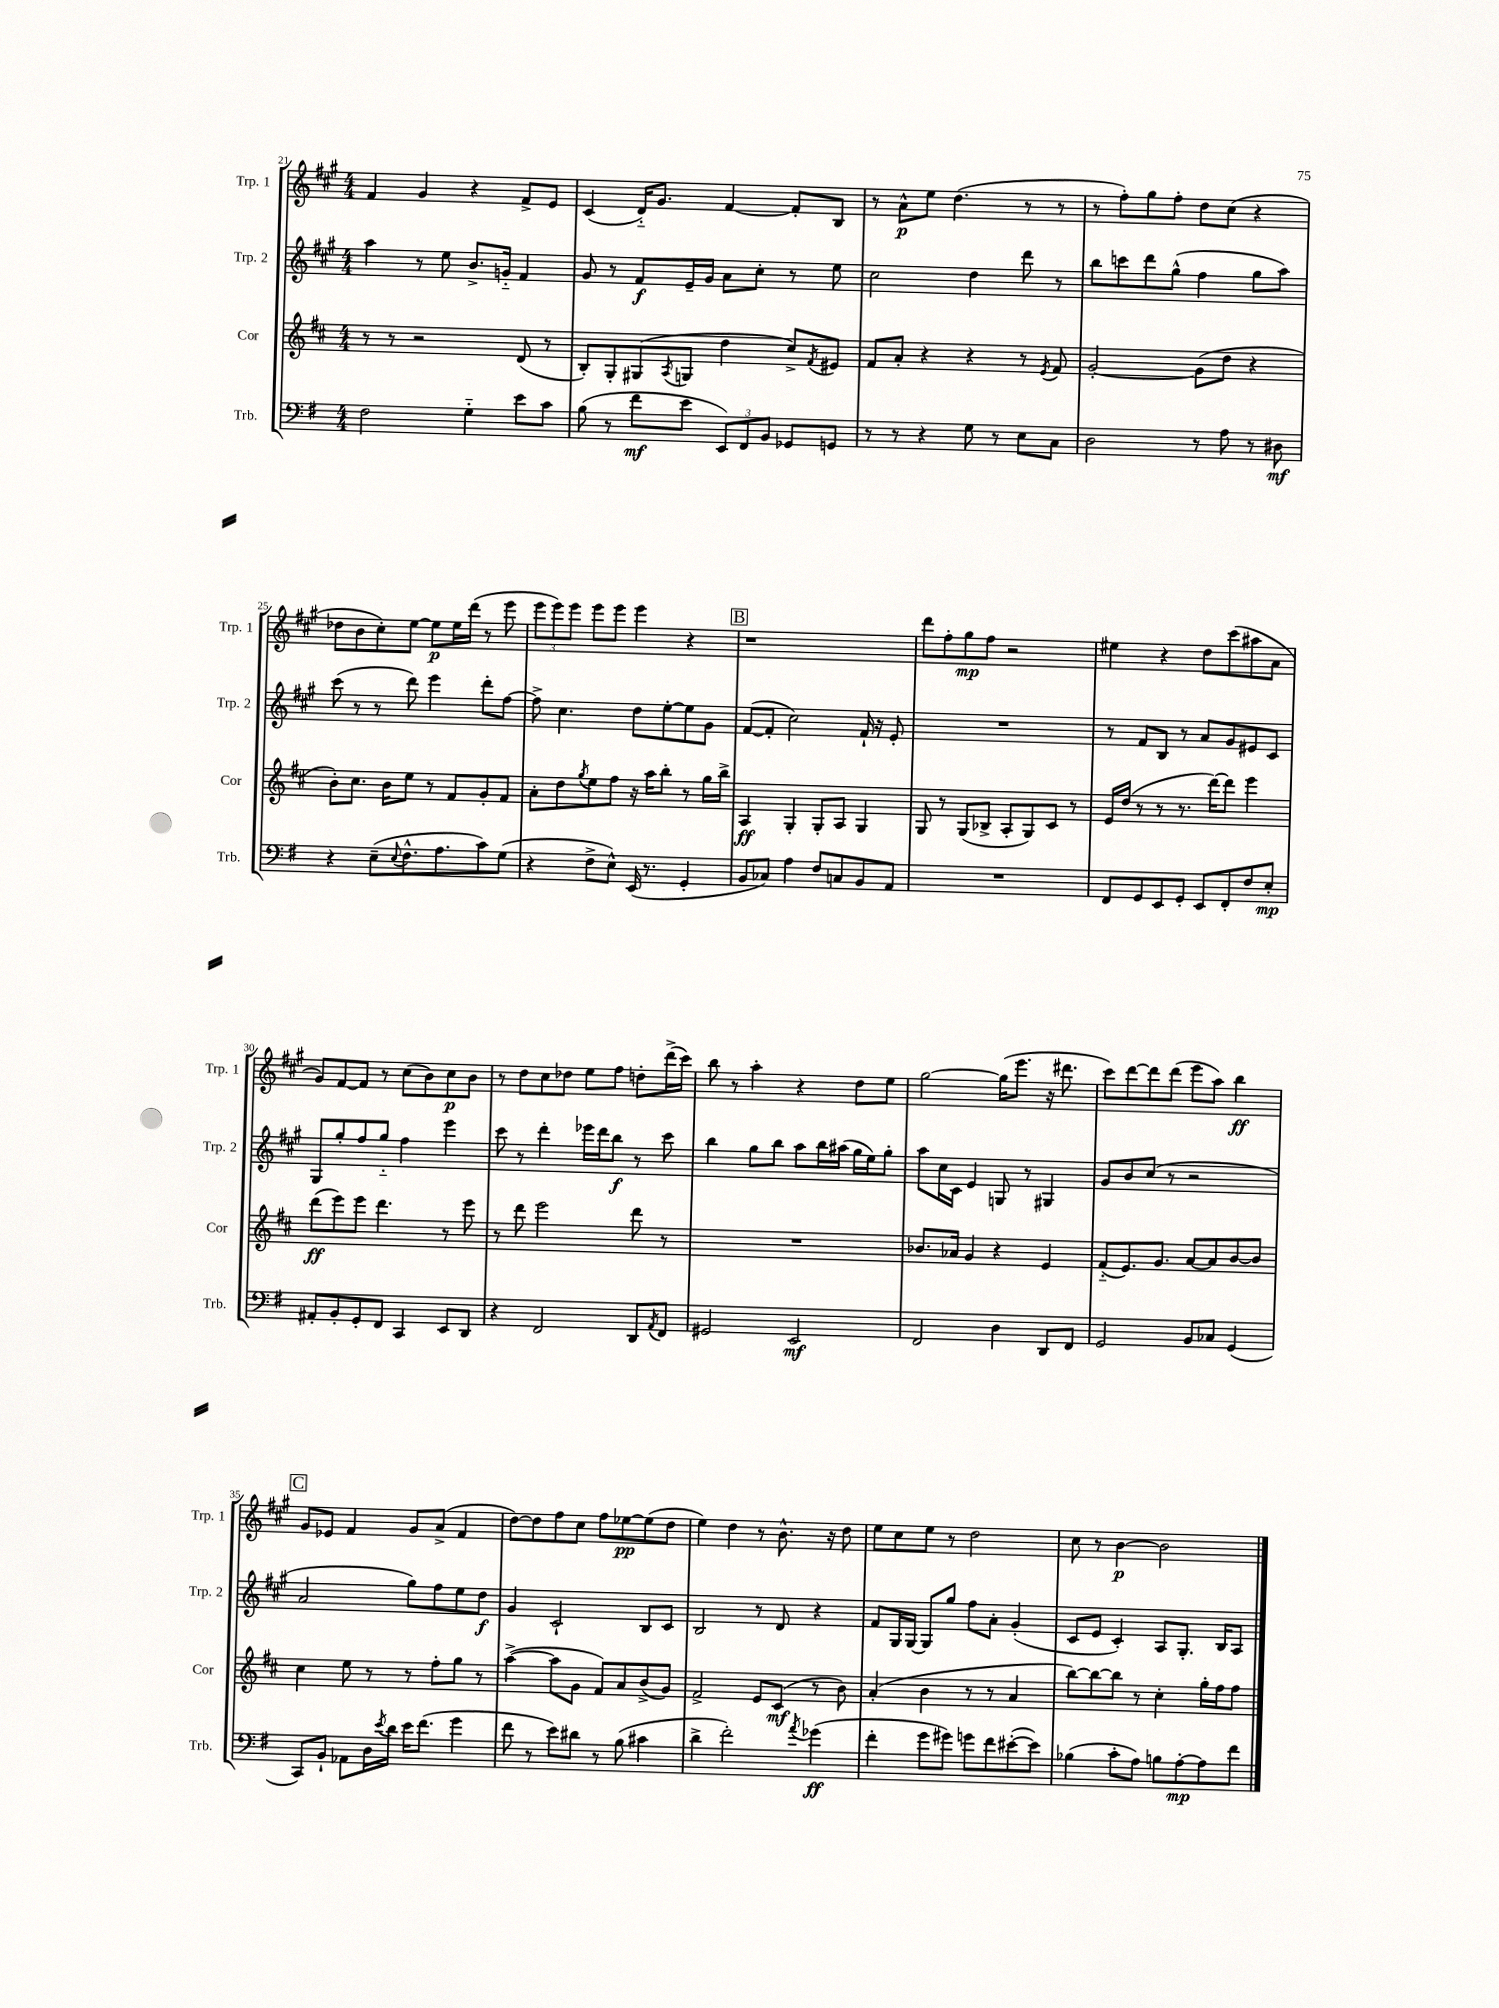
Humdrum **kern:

**kern	**kern	**kern	**kern
*staff4	*staff3	*staff2	*staff1
*clefF4	*clefG2	*clefG2	*clefG2
*k[f#]	*k[f#c#]	*k[f#c#g#]	*k[f#c#g#]
*M4/4	*M4/4	*M4/4	*M4/4
2F#\	8r	4aa\	4f#/
.	8r	.	.
.	2r	8r	4g#/
.	.	8ee\	.
4G'~\	.	8.b^/L	4r
.	.	16g'~/Jk	.
8e\L	(8d/	4f#/	8f#^/L
8c\J	8r	.	8e/J
=	=	=	=
(8B\	8B'/L)	8g#/	(4c#/
8r	8G'/	8r	.
8f#\L	(8G#/	8f#/L	16d'~/LK)
.	.	.	8.g#/J
.	8qA/	.	.
8e\J	8G/J	16e~/L	.
.	.	16g#/JJ	.
12EE/L)	4dd\	8a\L	[4f#/
12FF#/	.	.	.
.	.	8cc#'\J	.
12BB/J	.	.	.
8GG-/L	8cc#^/L)	8r	8f#'/]L
.	8qf#/	.	.
8GG/J	8e#/J	8ee\	8B/J
=	=	=	=
8r	8f#/L	2cc#\	8r
8r	8a'/J	.	8a^^\L
4r	4r	.	8ee\J
.	.	.	(4.dd\
8G\	4r	4dd\	.
8r	.	.	.
8E\L	8r	8ddd\	8r
.	8qe/	.	.
8C\J	8f#/	8r	8r
=	=	=	=
2D\	[2g'/	8bb\L	8r
.	.	8ccc\	8ff#'\L)
.	.	8ddd\	8gg#\
.	.	(8gg#^^\J	8ff#'\J
8r	(8g\]L	4ff#\	8dd\L
8A\	8dd\J	.	(8cc#\J
8r	4r	8gg#\L	4r
8D#\	.	8aa\J)	.
=	=	=	=
4r	8b'\L)	(8ccc#\	8dd-\L
.	8.cc#\J	8r	8b\
(8E~\L	.	8r	8cc#'\)
.	16b\LK	.	.
8qqE/	.	.	.
8.F#^^\	8ee\J	8ddd\)	[8ee\J
.	8r	4eee\	8ee\]L
8.A\	.	.	.
.	8f#/L	.	16ee\L
.	.	.	(16ddd\JJ
8c\)	8g'/	8ddd'\L	8r
(8G\J	8f#/J	[8ff#\J	8eee\
=	=	=	=
4r	8a'\L	8ff#^\]	12eee\L
.	.	.	12eee\)
.	8dd\	4.cc#\	.
.	.	.	12eee\J
.	8qgg/	.	.
8F#^\L	8ee\	.	8eee\L
8E^^\J)	8ff#\J	.	8eee\J
(16EE/	16r	8dd\L	4eee\
8.r	16aa\LK	.	.
.	8bb'\J	[8ee'\	.
4GG'/	8r	8ee\]	4r
.	16gg\LL	8g#\J	.
.	16bb^\JJ	.	.
=	=	=	=
8BB/L	4A/	([8f#/L	1r
8C-/J)	.	8f#'/]J	.
4A\	4G'/	2cc#\)	.
8F#/L	8G'/L	.	.
8C/	8A/J	.	.
8BB/	4G/	16f#`/	.
.	.	16r	.
8AA/J	.	8e'/	.
=	=	=	=
1r	8G/	1r	8ddd\L
.	8r	.	8ff#'\
.	(8G/L	.	8gg#\
.	8B-^/J	.	8ff#\J
.	8A'/L	.	2r
.	8G/)	.	.
.	8c#/J	.	.
.	8r	.	.
=	=	=	=
8FF#/L	16e/LL	8r	4ee#\
.	(16dd/JJ	.	.
8GG/	8r	8f#/L	.
8EE/	8r	8B/J	4r
8GG'/J	8.r	8r	.
8EE/L	.	8a/L	8dd\L
.	[16ddd\LK)	.	.
8FF#'/	8ddd\]J	8g#/	(8ccc#\
8F#/	4eee\	8e#/	8aa#\
8E'/J	.	8c#/J	8a\J
=	=	=	=
8AA#'/L	(8ddd\L	8G#/L	8g#/L)
8BB'/	8eee\)	8gg#'/	[8f#/
8GG'/	8eee\J	8ff#/	8f#/]J
8FF#/J	4.ddd\	8gg#'~/J	8r
4CC/	.	4ff#\	(8cc#\L
.	.	.	8b\)
8EE/L	8r	4eee\	8cc#\
8DD/J	8eee\	.	8b\J
=	=	=	=
4r	8r	8ccc#\	8r
.	8ddd\	8r	8dd\L
2FF#/	2eee\	4ddd'\	8cc#\
.	.	.	8dd-\J
.	.	16eee-\LL	8ee\L
.	.	16ddd\J	.
.	.	8bb\J	8ff#\J
8DD/L	8ddd\	8r	8dd'\L
8qAA/	.	.	.
8FF#/J	8r	8ccc#\	(16ddd^\L
.	.	.	16ccc#\JJ)
=	=	=	=
2GG#/	1r	4bb\	8bb\
.	.	.	8r
.	.	8gg#\L	4aa'\
.	.	8bb\J	.
2EE/	.	8aa\L	4r
.	.	16bb\L	.
.	.	(16aa#\JJ	.
.	.	16gg#\LL	8dd\L
.	.	16ee\J)	.
.	.	8gg#'\J	8ee\J
=	=	=	=
2FF#/	8.b-/L	8aa\L	[2gg#\
.	.	16cc#\L	.
.	16a-/Jk	16c#\JJ	.
.	4g/	4e/	.
4D\	4r	8G/	(16gg#\]LK
.	.	.	8.eee\J
.	.	8r	.
8DD/L	4e/	4G#/	16r
.	.	.	8.ddd#\
8FF#/J	.	.	.
=	=	=	=
2GG/	(8f#'~/L	8g#/L	8ccc#\L)
.	8.e/)	8b/	[8ddd\
.	.	(8cc#/J	8ddd\]
.	8.g/J	.	.
.	.	8r	(8ddd\J
8BB/L	[8a/L	2r	8eee\L
8C-/J	8a/]	.	8aa\J)
(4GG/	[8b/	.	4bb\
.	8b/]J	.	.
=	=	=	=
8CC/L)	4cc#\	2a/	8g#/L
8BB`/J	.	.	8e-/J
8AA-\L	8ee\	.	4f#/
16D\L	8r	.	.
8qe/	.	.	.
16d\JJ	.	.	.
16e\LK	8r	8gg#\L)	8g#/L
(8.f#\J	.	.	.
.	8ff#'\L	8ff#\	(8a^/J
4g\	8gg\J	8ee\	4f#/
.	8r	8dd\J	.
=	=	=	=
8f#\	([4aa^\	4g#/	[8dd\L)
8r	.	.	8dd\]
8e\L)	8aa\]L	2c#`/	8ff#\
8d#\J	8g\J	.	8cc#\J
8r	8f#/L)	.	8ff#\L
(8B\	8a/	.	[8ee-\
4c#\	(8b^/	8B/L	(8ee-\]
.	8g/J)	8c#/J	8dd\J
=	=	=	=
4d^\	2f#^/	2B/	4ee\)
2f#'\)	.	.	4dd\
.	8e/L	8r	8r
.	(8c#/J	8d/	8.b^^\
8qa/	.	.	.
(4g-\	8r	4r	.
.	.	.	16r
.	8b\)	.	8dd\
=	=	=	=
4f#'\	(4a'/	8f#/L	8ee\L
.	.	16G#/L	8cc#\
.	.	[16G#/JJ	.
8g\L	4b\	8G#/]L	8ee\J
8g#\J)	.	8gg#/J	8r
8g\L	8r	8ff#\L	2dd\
8f#\	8r	8a'\J	.
([8e#'\	4a/	(4g#'/	.
8e#\]J)	.	.	.
=	=	=	=
(4B-\	[8bb\L)	8c#/L	8cc#\
.	8bb\_	8e/J	8r
8c'\L	8bb\]J	4c#'/)	[4b\
8A\J)	8r	.	.
8B\L	4cc#'\	8A/L	2b\]
[8A'\	.	8.G#'/J	.
8A\]	16gg'\LL	.	.
.	16ff#\J	16B/LK	.
8f#\J	8ff#\J	8A/J	.
==	==	==	==
*-	*-	*-	*-
